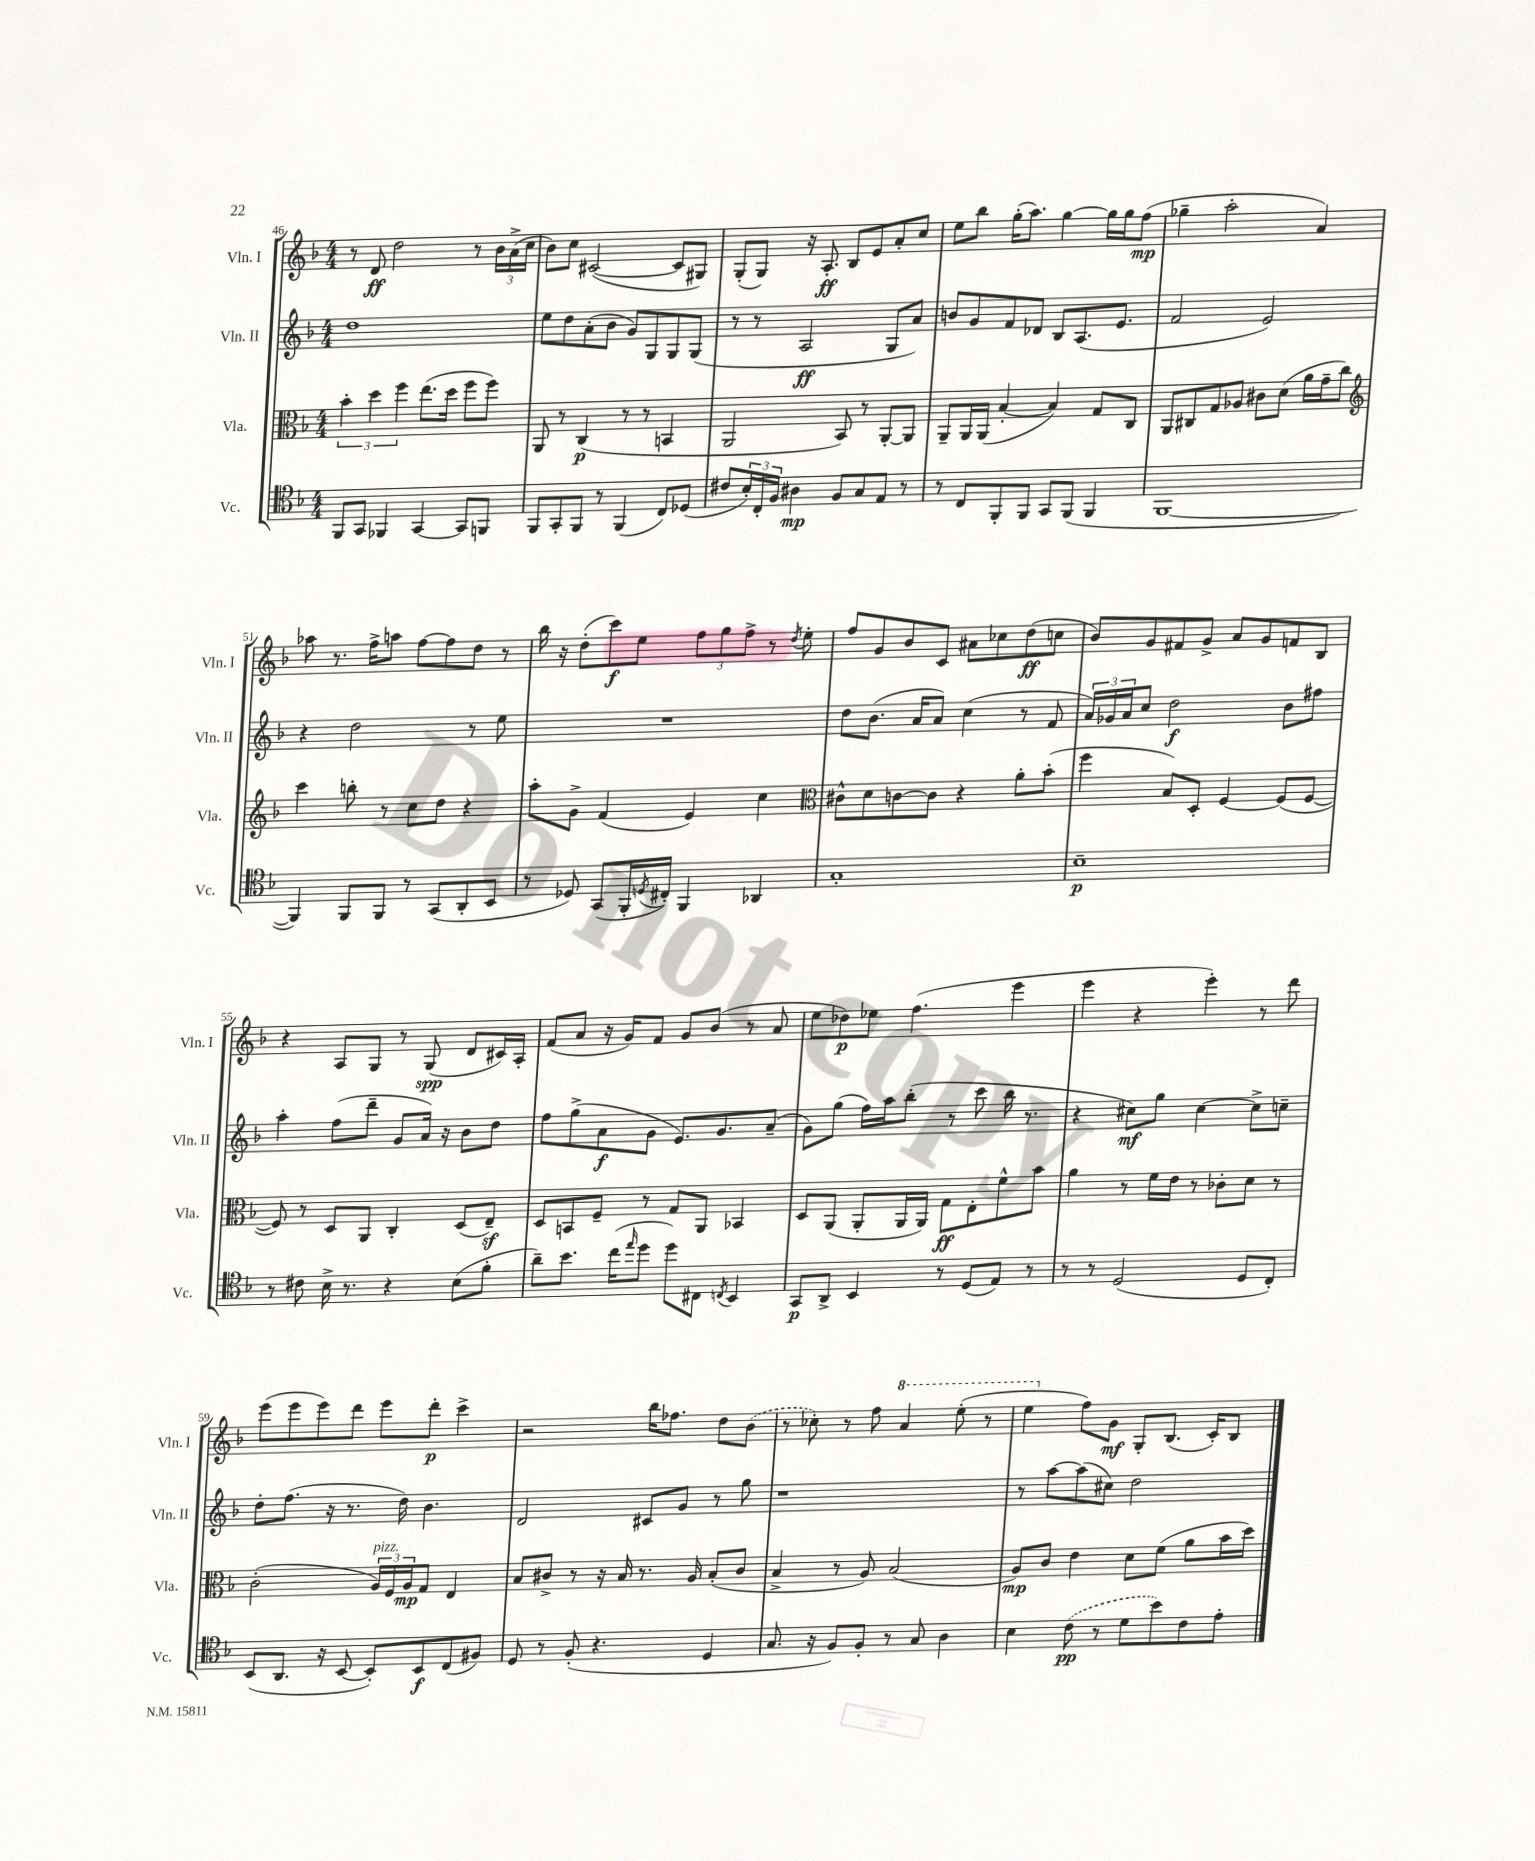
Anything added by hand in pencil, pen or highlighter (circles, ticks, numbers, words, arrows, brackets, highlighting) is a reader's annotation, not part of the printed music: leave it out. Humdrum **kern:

**kern	**kern	**kern	**kern
*staff4	*staff3	*staff2	*staff1
*clefC4	*clefC3	*clefG2	*clefG2
*k[b-]	*k[b-]	*k[b-]	*k[b-]
*M4/4	*M4/4	*M4/4	*M4/4
8FF/L	6b-'\	1dd	8r
8GG/J	.	.	8d/
.	6dd\	.	.
4FF-/	.	.	2dd\
.	6ff\	.	.
[4GG/	(8.ee\L	.	.
.	16dd\Jk	.	.
8GG/]L	8ff\L	.	8r
8FF/J	8ff\J)	.	24b-\LL
.	.	.	(24a^\
.	.	.	24cc\JJ
=	=	=	=
8FF/L	8AA/	8ee\L	8b-\L)
8GG'/	8r	8dd\	8cc\J
8FF/J	(4C/	(8a'\	([2c#/
8r	.	8b-\J	.
(4FF/	8r	8g/L)	.
.	8r	8G/	.
8C/L)	4BB/	8G/	8c#/]L
(8D-/J	.	(8G/J	8G#/J)
=	=	=	=
8c#/L	2AA/	8r	(8G'/L
24B-'/L)	.	8r	8G/J)
24C'/	.	.	.
24F/JJ	.	.	.
4A#\	.	2A/	16r
.	.	.	8.A'/
8F/L	8BB-/)	.	8B-/L
8G/	8r	.	8e/
8E/J	[8AA'/L	8G/L	8a'/
8r	8AA/]J	8a/J)	8cc/J
=	=	=	=
8r	8AA~/L	8b/L	8ee\L
8C/L	16AA/L	8g/	8bb-\J
.	(16AA/JJ	.	.
8FF'/	[4B-'/	8f/	(16gg'\LK
.	.	.	8.aa\J)
8FF/J	.	8d-/J	.
8GG/L	4B-/])	8B-/L	[4gg\
(8FF/J	.	(8.A/	.
4FF/	8G/L	.	16gg\]LL
.	.	8.e/J	16gg\J
.	8C/J	.	(8ff\J
=	=	=	=
[1FF	8AA/L	2f/	4gg-~\
.	8C#/	.	.
.	8G/	.	2aa'\
.	8A-/J	.	.
.	8c#\L	2e/)	.
.	(8d\J	.	.
.	16a\LL	.	4a/)
.	16g~\J	.	.
.	8cc\J)	.	.
=	=	=	=
*	*clefG2	*	*
4FF/])	4ccc\	4r	8aa-\
.	.	.	8.r
8FF/L	8bb'\	2dd\	.
.	.	.	16ff^\LK
8FF/J	8r	.	8aa\J
8r	8cc\L	.	[8ff\L
(8GG/L	8dd\J	.	8ff\]
8AA'/	4r	8r	8dd\J
8BB-/J	.	8ee\	8r
=	=	=	=
8r	8aa'\L	1r	16bb-\
.	.	.	16r
8D-/)	8g^\J	.	(8dd'\L
(8GG/L	(4f/	.	8ccc\)
16FF'/L	.	.	8ee\J
8qD/	.	.	.
16C#'/JJ)	.	.	.
4FF/	4e/)	.	12ff\L
.	.	.	12gg\
.	.	.	12ff^\J
4AA-/	4cc\	.	8r
.	.	.	8qdd/
.	.	.	8ee'\
=	=	=	=
*	*clefC3	*	*
1G'	8c#^^\L	8dd\L	8ff/L
.	8d\	(8.b-\J	8g/
.	[8c\	.	8b-/
.	.	16a/LK	.
.	8c\]J	8a/J)	8c/J
.	4r	(4cc\	8a#\L
.	.	.	8cc-\
.	8a'\L	8r	(8dd\
.	(8b-'\J	8f/	8cc\J
=	=	=	=
1B-~	4ff\	24a/LL)	8b-/L)
.	.	24g-/	.
.	.	24a/J	.
.	.	8cc/J	8g/
.	8B-/L)	2dd\	8f#/
.	8D'/J	.	8g^/J
.	[4F/	.	8a/L
.	.	.	8g/
.	(8F/]L	8b-\L	8f/
.	[8F/J	8ff#\J	8B-/J
=	=	=	=
8r	8F/])	4aa'\	4r
8c#\	8r	.	.
16B-^\	8D/L	(8ff\L	8A/L
8.r	.	.	.
.	8AA/J	8ddd~\J	8G/J
4r	4C'/	8g/L	8r
.	.	16a/Jk)	(8G/
.	.	16r	.
(8B-\L	(8D/L	8b-\L	8d/L
8f'\J	8E~/J)	8dd\J	16c#/L)
.	.	.	16A'/JJ
=	=	=	=
8a~\L)	8D/L	8ff\L	(8f/L
8.b-\J	8BB/	(8gg^\	8a/J
.	8F~/J	8a\	16r
(16cc\LK	.	.	16g/LK)
16qqee/	.	.	.
8dd\J	8r	8g\J	8f/J
8dd\L)	8G/L	8.e/L)	8g/L
8C#\J	8AA/J	.	(8b-/J
.	.	8.g/	.
8qC/	.	.	.
4BB-/	4BB-/	.	8r
.	.	(8a~/J	8a/
=	=	=	=
8GG/L	8D/L	8g\L)	8ee\L
8AA^/J	(8AA/J	(8gg\J	8dd-\)
4BB-/	8AA'/L	16ff\LL)	8ee-\J
.	.	16aa\J	.
.	16AA/L	(8bb-'\J	(4.ff\
.	16AA/JJ)	.	.
8r	8G\L	8r	.
(8D/L	8E'\	8ccc\	.
8E/J)	8f^^\	16bb-\	4eee\
.	.	8.r	.
8r	8b-\J	.	.
=	=	=	=
8r	4a\	4r	4eee\
8r	.	.	.
(2D/	8r	8cc#\L)	4r
.	16f\LL	8gg\J	.
.	16e\JJ	.	.
.	8r	[4cc#\	4eee'\)
.	8c-'\L	.	.
8D/L	8d\J	8cc#^\]L	8r
8C'/J)	8r	8cc~\J	8ddd\
=	=	=	=
(8BB-/L	(2c'\	8dd'\L	(8eee\L
8.AA/J	.	(8.ff\J	8eee\
.	.	.	8eee\)
16r	.	16r	.
[8BB-/	.	8.r	8ddd\J
8BB-'/]L)	24A/LL)	.	8eee\L
.	24F/	.	.
.	.	16dd\)	.
.	24A/J	.	.
8BB-/	8G/J	4.b-\	8ddd'\J
(8C/	4E/	.	4ccc^\
8F#/J)	.	.	.
=	=	=	=
8D/	8B-/L	2d/	2r
8r	8c#^/J	.	.
(8F'/	8r	.	.
4.r	16r	.	.
.	16B-/	.	.
.	8.r	8c#/L	16bb-\LK
.	.	.	8.ff-\J
.	.	8g/J	.
.	16A/	.	.
4D/	(8B-'/L	8r	8dd\L
.	8c#/J	8gg\	(8b-\J
=	=	=	=
8.G/	4B-^/	1r	8r
.	.	.	8cc-'\)
16r	.	.	.
8F/L)	8r	.	8r
8F'/J	8A/)	.	8ff\
8r	(2B-/	.	4aa/
8G/	.	.	.
4A\	.	.	(8eee'\
.	.	.	8r
=	=	=	=
4B-\	8A/L)	8r	4eee\
.	8c/J	[8aa\L	.
(8c\	4e\	(8aa\]	8ff\L)
8r	.	8cc#\J)	8g\J
8d\L	8d\L	2dd\	8G'/L
8b-\)	(8f\J	.	(8.B-/J
8c\	8a\L	.	.
.	.	.	16c'/LK)
8e'\J	16b-\L	.	8B-/J
.	16dd\JJ)	.	.
==	==	==	==
*-	*-	*-	*-
